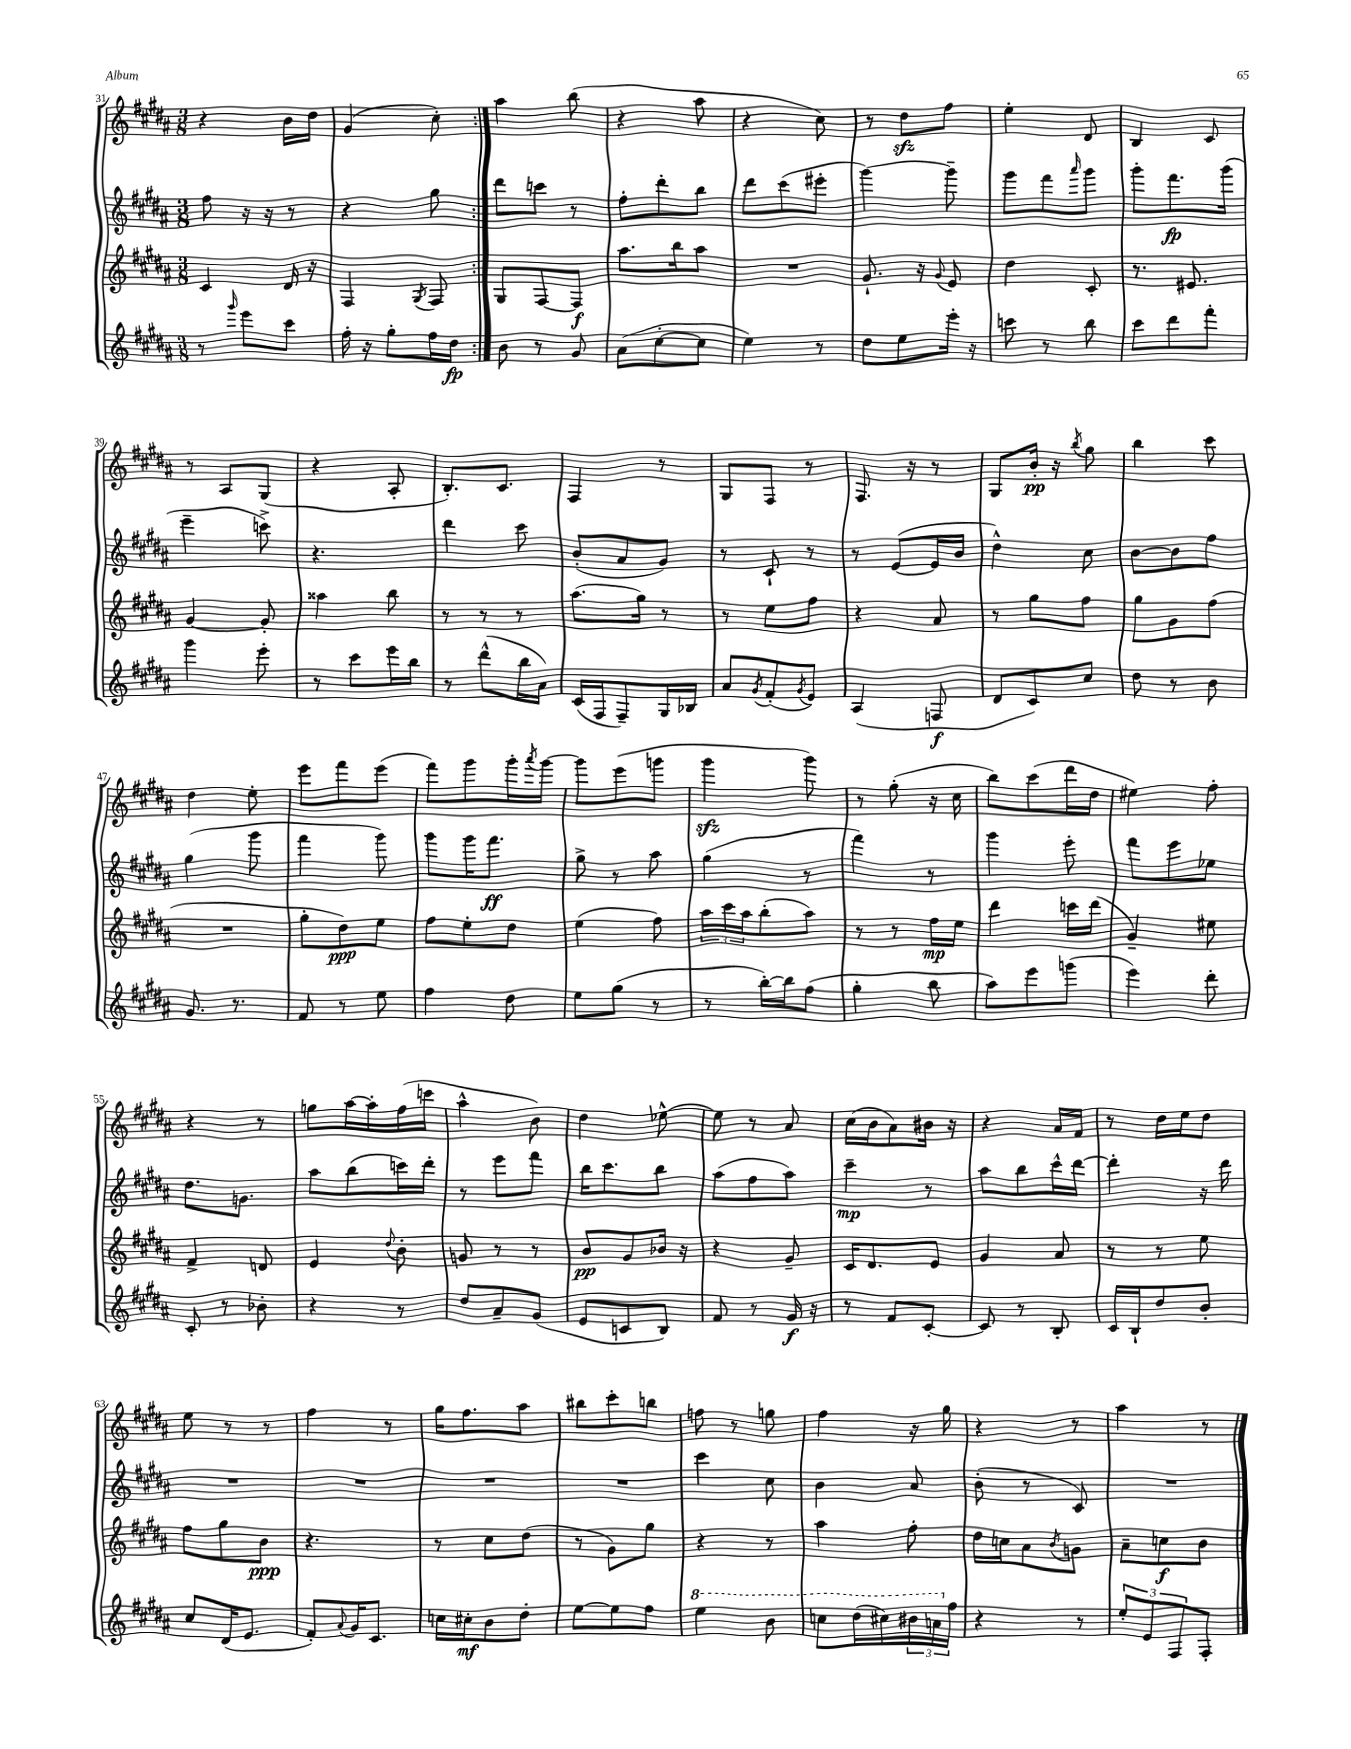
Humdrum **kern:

**kern	**kern	**kern	**kern
*staff4	*staff3	*staff2	*staff1
*clefG2	*clefG2	*clefG2	*clefG2
*k[f#c#g#d#a#]	*k[f#c#g#d#a#]	*k[f#c#g#d#a#]	*k[f#c#g#d#a#]
*M3/8	*M3/8	*M3/8	*M3/8
8r	4c#	8ff#	4r
16qqggg#	.	.	.
8eee	.	16r	.
.	.	16r	.
8ccc#	16d#	8r	16b
.	16r	.	16dd#
=	=	=	=
16ff#'	4F#	4r	(4g#
16r	.	.	.
8gg#'	.	.	.
.	8qG#	.	.
16ff#	8F#	8gg#	8cc#')
16dd#	.	.	.
=:|!	=:|!	=:|!	=:|!
8b	8G#	8ddd#	4aa#
8r	[8F#	8ccc	.
8g#	8F#]	8r	(8bb
=	=	=	=
(8a#	8.aa#	8ff#'	4r
[8cc#'	.	8ddd#'	.
.	16bb	.	.
8cc#]	8aa#	8bb	8aa#
=	=	=	=
4ee)	4.r	8ddd#	4r
.	.	(8ccc#	.
8r	.	8eee#'	8cc#)
=	=	=	=
8dd#	8.g#`	[4ggg#)	8r
8ee	.	.	8dd#
.	16r	.	.
.	8qqg#	.	.
16eee'	8e	8ggg#~]	8ff#
16r	.	.	.
=	=	=	=
8ccc	4dd#	8ggg#	4ee'
8r	.	8fff#	.
.	.	16qqaaa#	.
8bb	8c#'	8ggg#	8d#
=	=	=	=
8ccc#	8.r	8ggg#'	4B
8ddd#	.	8.fff#	.
.	8.e#	.	.
8fff#'	.	.	8c#
.	.	(16ggg#	.
=	=	=	=
4ggg#	[4g#	4eee~	8r
.	.	.	8A#
8eee'	8g#']	8ccc^)	(8G#
=	=	=	=
8r	4aa##	4.r	4r
8ccc#	.	.	.
16eee	8bb	.	8A#'
16bb	.	.	.
=	=	=	=
8r	8r	4ddd#	8.B')
(8ddd#^^	8r	.	.
.	.	.	8.c#
16bb	8r	8ccc#	.
16a#)	.	.	.
=	=	=	=
(16c#	(8.aa#	(8b'	4F#
16F#	.	.	.
8F#~)	.	8a#	.
.	16gg#)	.	.
16G#	8r	8g#)	8r
16B-	.	.	.
=	=	=	=
8a#	8r	8r	8G#
8qg#	.	.	.
(8f#'	8ee	8c#`	8F#
8qg#	.	.	.
8e)	8ff#	8r	8r
=	=	=	=
(4A#	4r	8r	8.F#
.	.	([8e	.
.	.	.	16r
8F	8a#	16e]	8r
.	.	16b	.
=	=	=	=
8d#	8r	4dd#^^)	8G#
8c#)	8gg#	.	16b'
.	.	.	16r
.	.	.	8qbb
8cc#	8ff#	8cc#	8gg#
=	=	=	=
8dd#	8gg#	[8b	4bb
8r	8g#	8b]	.
8b	(8ff#	8ff#	8ccc#
=	=	=	=
8.g#	4.r	(4gg#	4dd#
8.r	.	.	.
.	.	8ggg#	8ee'
=	=	=	=
8f#	8gg#'	4fff#	8eee
8r	8dd#)	.	8fff#
8ee	8ee	8ggg#)	(8eee
=	=	=	=
4ff#	8ff#	8ggg#	8fff#)
.	8ee'	16ggg#	8ggg#
.	.	8.fff#	.
8dd#	8dd#	.	16ggg#'
.	.	.	8qaaa#
.	.	.	[16ggg#
=	=	=	=
8ee	(4ee	8gg#^	8ggg#]
(8gg#	.	8r	(8eee
8r	8ff#)	8aa#	8ggg
=	=	=	=
8r	24aa#	(4gg#	4ggg#
.	24ccc#	.	.
.	24aa#	.	.
[16bb')	(8bb'	.	.
16bb]	.	.	.
(8ff#	8aa#)	8r	8ggg#)
=	=	=	=
4gg#'	8r	4fff#)	8r
.	8r	.	(8gg#'
8bb	16ff#	8r	16r
.	16ee	.	16cc#
=	=	=	=
8aa#)	4ddd#	4ggg#	8bb)
8eee	.	.	(8ccc#
(8ggg	16ccc	8eee'	16ddd#
.	(16ddd#	.	16dd#
=	=	=	=
4eee)	4g#~)	8fff#	4ee#)
.	.	8eee	.
8ddd#'	8ee#	8ee-	8ff#'
=	=	=	=
8c#'	4f#^	8.dd#	4r
8r	.	.	.
.	.	8.g	.
8b-'	8d	.	8r
=	=	=	=
4r	4e	8aa#	8gg
.	.	(8bb	[16aa#
.	.	.	16aa#']
.	8qqdd#	.	.
8r	8b'	16ccc)	(16ff#
.	.	16ddd#'	16ccc
=	=	=	=
8dd#	8g	8r	4aa#^^
8a#~	8r	8eee	.
(8g#	8r	8fff#	8b)
=	=	=	=
8e	8b	16bb	4dd#
.	.	8.ccc#	.
8c	8g#	.	.
8B)	16b-	8bb	[8ee-^^
.	16r	.	.
=	=	=	=
8f#	4r	(8aa#	8ee-]
8r	.	8ff#	8r
16g#	8g#~	8aa#)	8a#
16r	.	.	.
=	=	=	=
8r	16c#	4ccc#~	(16cc#
.	8.d#	.	16b
8f#	.	.	8a#)
[8c#'	8e	8r	16b#
.	.	.	16r
=	=	=	=
8c#]	4g#	8aa#	4r
8r	.	8bb	.
8B'	8a#	16ccc#^^	16a#
.	.	[16ddd#	16f#
=	=	=	=
16c#	8r	4ddd#']	8r
16B`	.	.	.
8dd#	8r	.	16dd#
.	.	.	16ee
8b'	8ee	16r	8dd#
.	.	16ddd#	.
=	=	=	=
8cc#	8ff#	4.r	8ee
(16d#	8gg#	.	8r
8.e	.	.	.
.	8b	.	8r
=	=	=	=
8f#')	4.r	4.r	4ff#
8qqa#	.	.	.
16g#	.	.	.
8.c#	.	.	.
.	.	.	8r
=	=	=	=
16cc	8r	4.r	16gg#
16cc#'	.	.	8.ff#
8b	8cc#	.	.
8dd#'	(8dd#	.	8aa#
=	=	=	=
[8ee	8r	4.r	8bb#
8ee]	8g#)	.	8ccc#'
8ff#	8gg#	.	8bb
=	=	=	=
4eee	4r	4ccc#	8ff
.	.	.	8r
8bb	8r	8cc#	8gg
=	=	=	=
8ccc	4aa#	4b	4ff#
(16ddd#	.	.	.
16ccc#)	.	.	.
24bb#	8ff#'	8a#	16r
24aa	.	.	.
.	.	.	16gg#
24ff#	.	.	.
=	=	=	=
4r	16dd#	(8b'	4r
.	16cc	.	.
.	8a#	8r	.
.	8qb	.	.
8r	8g	8c#)	8r
=	=	=	=
12ee'	8a#~	4.r	4aa#
12e	.	.	.
.	8cc	.	.
12F#	.	.	.
8F#'	8b	.	8r
==	==	==	==
*-	*-	*-	*-
